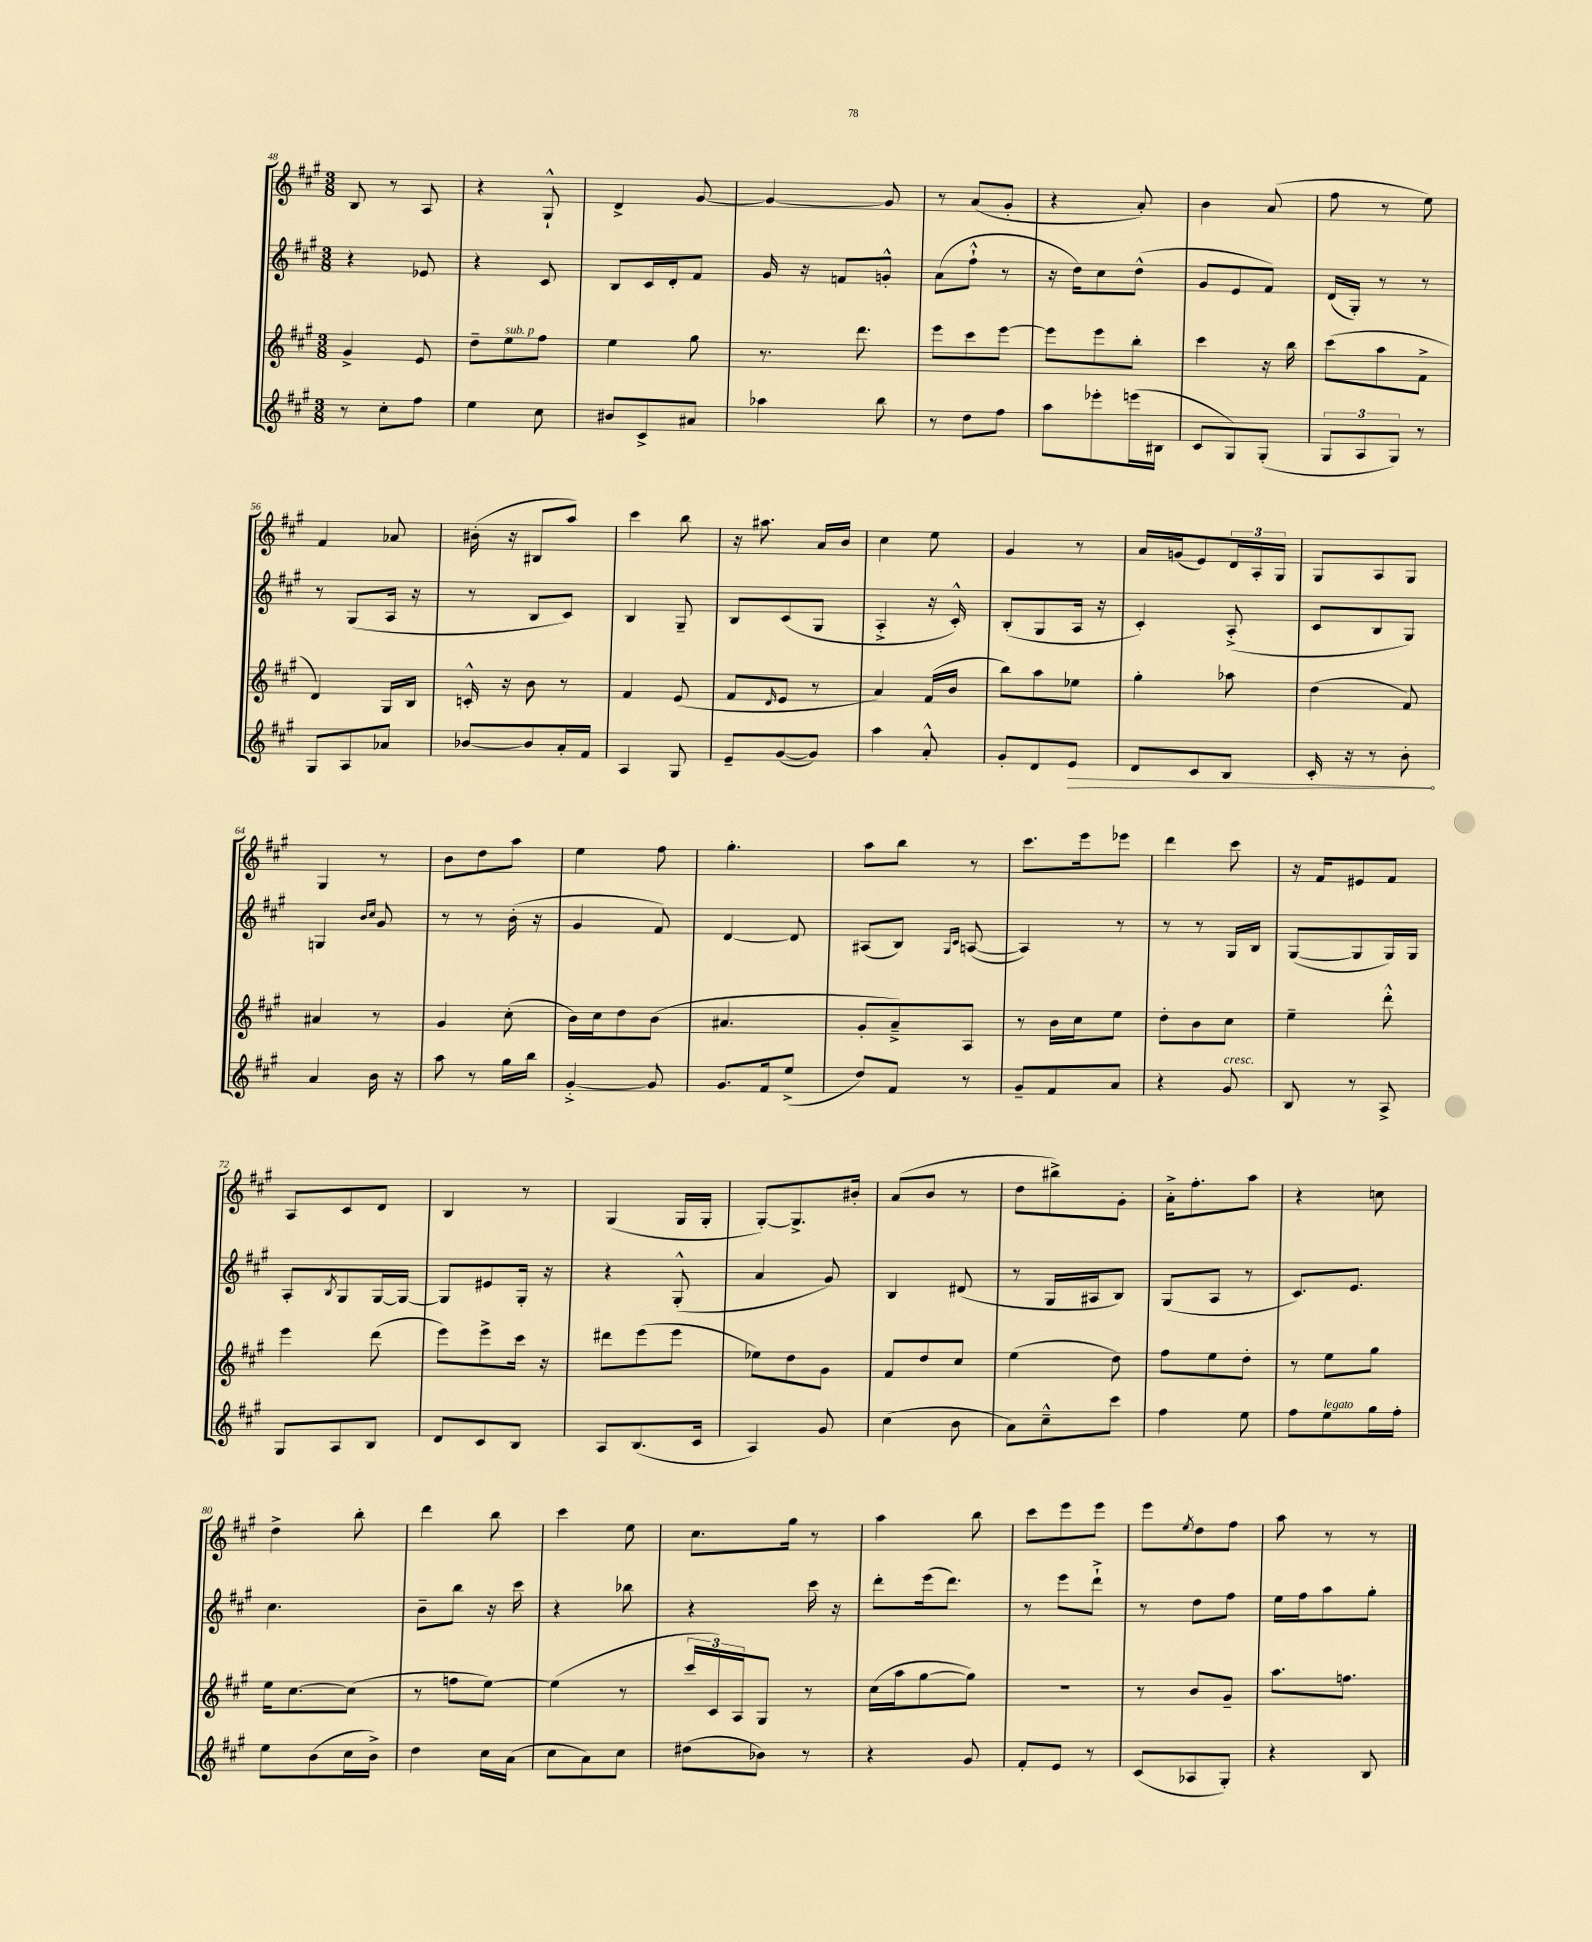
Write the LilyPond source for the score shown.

<<
\new StaffGroup <<
\new Staff = "s0" {
    \clef treble \key a \major \numericTimeSignature \time 3/8
    b8 r8 a8 |
    r4 gis8-!-^ |
    d'4-> gis'8~ |
    gis'4~ gis'8 |
    r8 a'8( gis'8-. |
    r4 a'8-.) |
    b'4 a'8( |
    fis''8 r8 e''8) |
    fis'4 aes'8 |
    bis'16-.( r16 bis8 a''8) |
    cis'''4 b''8 |
    r16 ais''8. a'16 b'16 |
    cis''4 e''8 |
    gis'4 r8 |
    a'16 g'16( e'8) \tuplet 3/2 { d'16 a16-. gis16 } |
    gis8 a8 gis8 |
    gis4 r8 |
    b'8 d''8 a''8 |
    e''4 fis''8 |
    gis''4.-. |
    a''8 b''8 r8 |
    cis'''8. e'''16 ees'''8 |
    d'''4 cis'''8 |
    r16 fis'16 eis'8 fis'8 |
    a8 cis'8 d'8 |
    b4 r8 |
    gis4( gis16 gis16-. |
    gis8~-.) gis8.-> bis'16-. |
    a'8( b'8 r8 |
    d''8 bis''8->) gis'8-. |
    a'16-.-> fis''8.-. a''8 |
    r4 c''8 |
    d''4-> b''8-. |
    d'''4 b''8 |
    cis'''4 e''8 |
    cis''8. gis''16 r8 |
    a''4 b''8 |
    cis'''8 e'''8 e'''8 |
    e'''8 \acciaccatura { e''8 } d''8 fis''8 |
    a''8 r8 r8 \bar "|." |
}
\new Staff = "s1" {
    \clef treble \key a \major \numericTimeSignature \time 3/8
    r4 ees'8 |
    r4 cis'8 |
    b8 cis'16 d'16-. fis'8 |
    gis'16 r16 f'8 g'8-.-^ |
    a'8( fis''8-!-^ r8 |
    r16 d''16) cis''8 d''8-^( |
    gis'8 e'8 fis'8) |
    d'16( gis16-.) r8 r8 |
    r8 gis8( a16 r16 |
    r8 b8 cis'8) |
    b4 gis8-- |
    b8 cis'8( gis8 |
    a4-.-> r16 cis'16-.-^) |
    b8-.( gis8 a16 r16 |
    cis'4-.) a8-.->( |
    cis'8 b8 gis8) |
    g4 \grace { b'16 cis''16 } gis'8 |
    r8 r8 b'16-.( r16 |
    gis'4 fis'8) |
    d'4~ d'8 |
    ais8( b8) \grace { gis16 cis'16 } a8~( |
    a4) r8 |
    r8 r8 gis16 b16 |
    gis8~( gis8 gis16) gis16 |
    a8-. \acciaccatura { b8 } gis8 gis16~ gis16~ |
    gis8 eis'8 gis16-. r16 |
    r4 gis8-.-^( |
    a'4 gis'8) |
    b4 dis'8( |
    r8 gis16 ais16 b8) |
    gis8( a8 r8 |
    cis'8.) e'8. |
    cis''4. |
    b'8-- b''8 r16 cis'''16 |
    r4 bes''8 |
    r4 cis'''16 r16 |
    d'''8-. e'''16( d'''8.) |
    r8 e'''8 d'''8-!-> |
    r8 d''8 fis''8 |
    e''16 fis''16 a''8 gis''8-. \bar "|." |
}
\new Staff = "s2" {
    \clef treble \key a \major \numericTimeSignature \time 3/8
    gis'4-> e'8 |
    d''8-- e''8^\markup { \italic "sub. p" } fis''8 |
    e''4 gis''8 |
    r8. d'''8. |
    e'''8 cis'''8 e'''8~ |
    e'''8 e'''8 b''8-. |
    cis'''4 r16 b''16 |
    cis'''8( a''8 fis'8-> |
    d'4) gis16 b16 |
    c'16-.-^ r16 b'8 r8 |
    fis'4 e'8( |
    fis'8 \grace { d'16 } e'8 r8 |
    a'4) fis'16( b'16 |
    b''8) a''8 ees''8 |
    gis''4-. aes''8 |
    d''4( fis'8) |
    ais'4 r8 |
    gis'4 cis''8-.( |
    b'16) cis''16 d''8 b'8( |
    ais'4. |
    gis'8-. a'8--->) a8 |
    r8 b'16 cis''16 e''8 |
    d''8-. b'8 cis''8 |
    e''4-- d'''8-.-^ |
    e'''4 d'''8( |
    e'''8) e'''8-> cis'''16 r16 |
    dis'''8 e'''8( e'''8 |
    ees''8) d''8 gis'8 |
    fis'8 d''8 cis''8 |
    e''4( d''8) |
    fis''8 e''8 d''8-. |
    r8 e''8 gis''8 |
    e''16 cis''8.~ cis''8( |
    r8 f''8 e''8~) |
    e''4( r8 |
    \tuplet 3/2 { cis'''16 cis'16) a16 } gis8 r8 |
    cis''16( a''16 gis''8~ gis''8) |
    R4. |
    r8 b'8 gis'8-- |
    a''8. f''8. \bar "|." |
}
\new Staff = "s3" {
    \clef treble \key a \major \numericTimeSignature \time 3/8
    r8 cis''8-. fis''8 |
    e''4 cis''8 |
    bis'8 cis'8-> ais'8 |
    aes''4 b''8 |
    r8 d''8 fis''8 |
    a''8 ees'''8-. e'''16( bis16 |
    cis'8 gis8) gis8-.( |
    \tuplet 3/2 { gis8 a8 gis8) } r8 |
    gis8 a8 aes'8 |
    bes'8~ bes'8 a'16-. fis'16 |
    a4 gis8 |
    e'8-- gis'8~( gis'8) |
    a''4 a'8-.-^ |
    gis'8-. d'8 \once \override Hairpin.circled-tip = ##t e'8\> |
    d'8 cis'8 b8 |
    cis'16-. r16 r8 b'8-.\! |
    a'4 b'16 r16 |
    a''8 r8 gis''16 b''16 |
    gis'4~-.-> gis'8 |
    gis'8. fis'16 e''8->( |
    d''8) fis'8 r8 |
    gis'8-- fis'8 a'8 |
    r4 gis'8^\markup { \italic "cresc." } |
    b8 r8 a8-> |
    gis8 a8 b8 |
    d'8 cis'8 b8 |
    a8 b8.( cis'16 |
    a4) gis'8 |
    cis''4( b'8 |
    a'8) cis''8---^ cis'''8 |
    fis''4 e''8 |
    fis''8 e''8^\markup { \italic "legato" } gis''16 fis''16-. |
    e''8 b'8( cis''16 b'16->) |
    d''4 cis''16 a'16( |
    cis''8 a'8) cis''8 |
    dis''8( bes'8) r8 |
    r4 gis'8 |
    fis'8-. e'8 r8 |
    cis'8( aes8 gis8-.) |
    r4 b8 \bar "|." |
}
>>
>>
\layout { \context { \Score currentBarNumber = #48 } }
